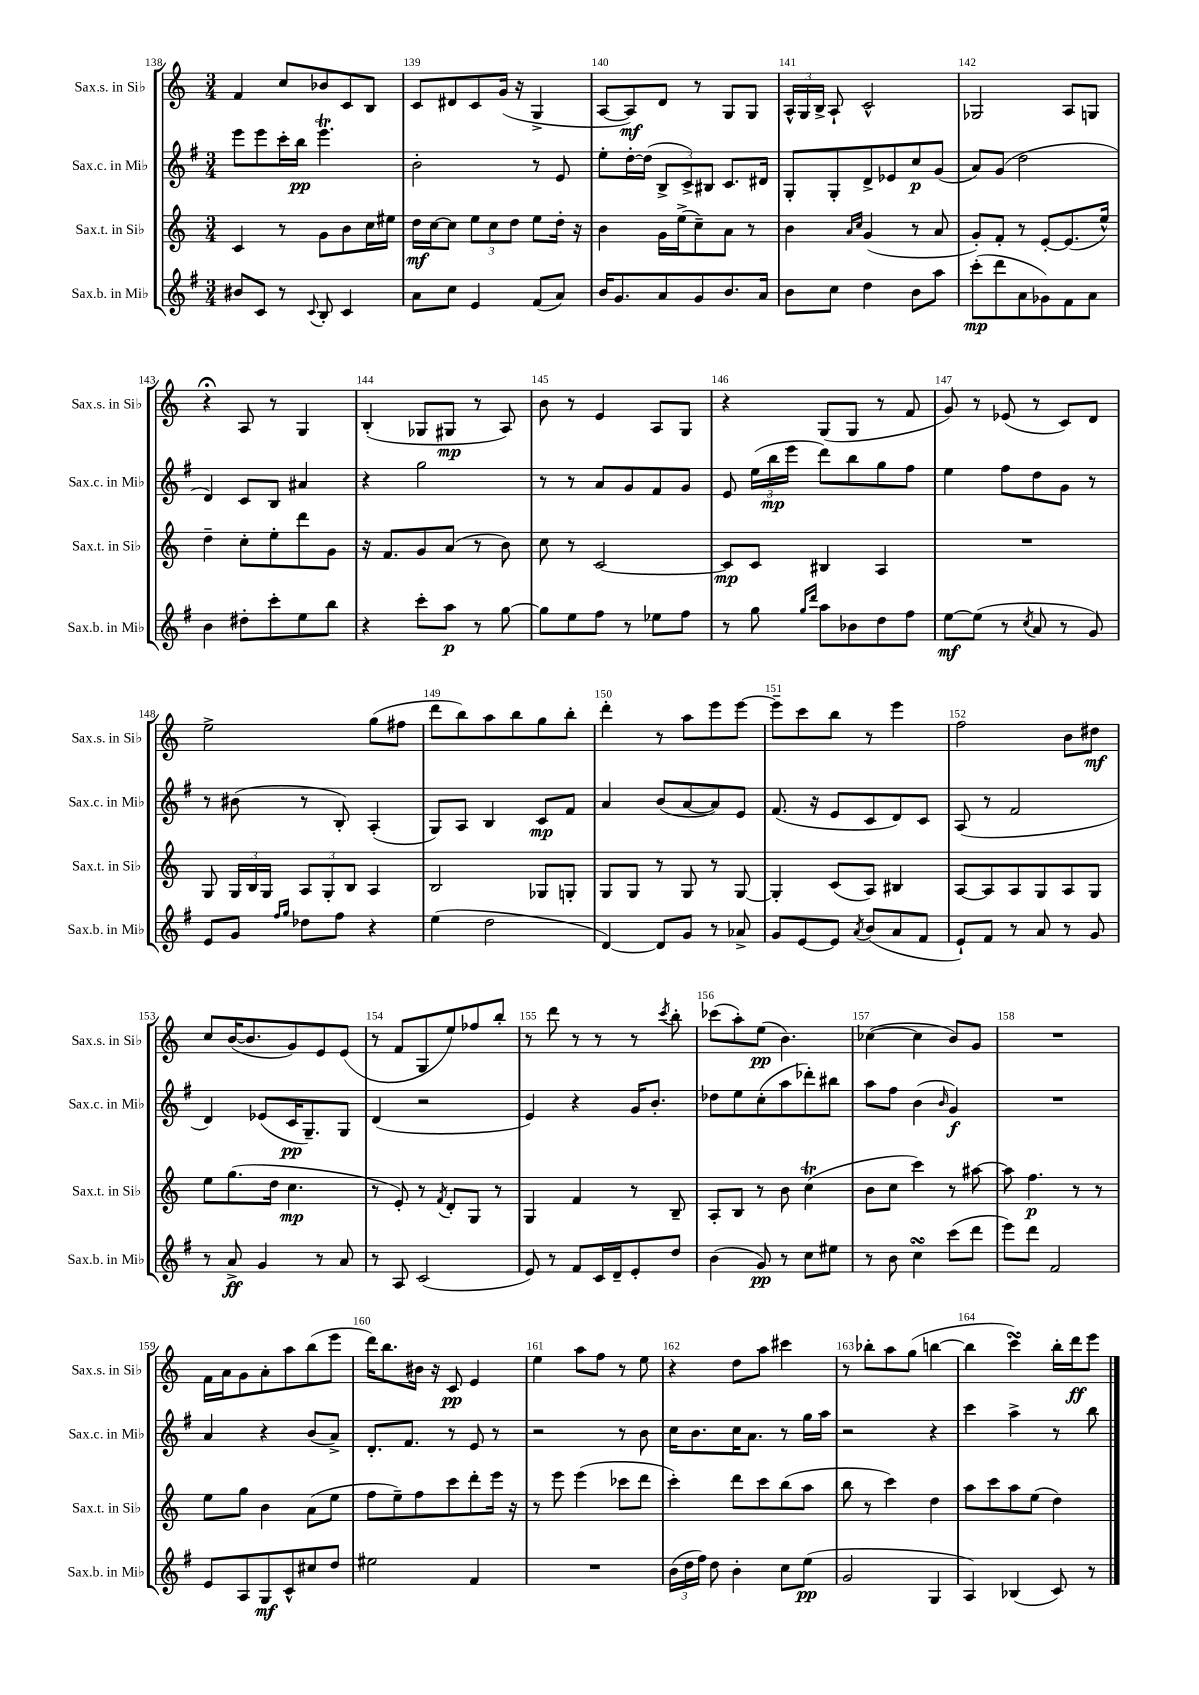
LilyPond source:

<<
\new StaffGroup <<
\new Staff = "s0" \with { instrumentName = "Sax.s. in Sib" shortInstrumentName = "Sax.s. in Sib" } {
    \clef treble \key c \major \numericTimeSignature \time 3/4
    \autoBeamOff f'4 c''8[ bes'8 c'8 b8] |
    c'8[ dis'8 c'8 g'16]( r16 g4-> |
    a8[~ a8\mf) d'8] r8 g8[ g8] |
    \tuplet 3/2 { a16[-^ g16 b16]-> } a8-! c'2-^ |
    ges2 a8[ g8] |
    r4\fermata a8 r8 g4 |
    b4-.( ges8[ gis8]\mp r8 a8) |
    b'8 r8 e'4 a8[ g8] |
    r4 g8[( g8] r8 f'8 |
    g'8) r8 ees'8( r8 c'8[) d'8] |
    e''2-> g''8[( fis''8] |
    d'''8[ b''8) a''8 b''8 g''8 b''8]-. |
    d'''4-. r8 a''8[ e'''8 e'''8]~ |
    e'''8[-- c'''8 b''8] r8 e'''4 |
    f''2 b'8[ dis''8]\mf |
    c''8[ b'16~( b'8. g'8) e'8 e'8]( |
    r8 f'8[ g8 e''8) fes''8 b''8]-. |
    r8 d'''8 r8 r8 r8 \acciaccatura { c'''8 } b''8-. |
    ces'''8[( a''8-.) e''8]\pp( b'4.) |
    ces''4~( ces''4 b'8[) g'8] |
    R2. |
    f'16[ a'16 g'8 a'8-. a''8 b''8( e'''8] |
    d'''16[) b''8. bis'16] r16 c'8\pp e'4 |
    e''4 a''8[ f''8] r8 e''8 |
    r4 d''8[ a''8] cis'''4 |
    r8 bes''8[-. a''8 g''8]( b''4~ |
    b''4 c'''4\turn) b''16[-. d'''16\ff e'''8] \bar "|." |
}
\new Staff = "s1" \with { instrumentName = "Sax.c. in Mib" shortInstrumentName = "Sax.c. in Mib" } {
    \clef treble \key g \major \numericTimeSignature \time 3/4
    \autoBeamOff e'''8[ e'''8 c'''16-. b''16]\pp e'''4.\trill |
    b'2-. r8 e'8 |
    e''8[-. d''16~-. d''16]( \tuplet 3/2 { b8[-> c'8->) bis8] } c'8.[ dis'16] |
    g8[-. g8-. d'8-> ees'8 c''8\p g'8]( |
    a'8[) g'8]( d''2 |
    d'4) c'8[ b8] ais'4 |
    r4 g''2 |
    r8 r8 a'8[ g'8 fis'8 g'8] |
    e'8 \tuplet 3/2 { e''16[( b''16\mp e'''16] } d'''8[) b''8 g''8 fis''8] |
    e''4 fis''8[ d''8 g'8] r8 |
    r8 bis'8( r8 b8-.) a4-.( |
    g8[) a8] b4 c'8[\mp fis'8] |
    a'4 b'8[( a'8~ a'8) e'8] |
    fis'8.( r16 e'8[ c'8 d'8) c'8] |
    a8( r8 fis'2 |
    d'4) ees'8[( c'16\pp g8.--) g8] |
    d'4( r2 |
    e'4) r4 g'16[ b'8.]-. |
    des''8[ e''8 c''8-.( a''8 des'''8-.) bis''8] |
    a''8[ fis''8] b'4( \grace { b'16 } g'4\f) |
    R2. |
    a'4 r4 b'8[( a'8]->) |
    d'8.[-. fis'8.] r8 e'8 r8 |
    r2 r8 b'8 |
    c''16[ b'8. c''16 a'8.] r8 g''16[ a''16] |
    r2 r4 |
    c'''4 a''4-> r8 b''8 \bar "|." |
}
\new Staff = "s2" \with { instrumentName = "Sax.t. in Sib" shortInstrumentName = "Sax.t. in Sib" } {
    \clef treble \key c \major \numericTimeSignature \time 3/4
    \autoBeamOff c'4 r8 g'8[ b'8 c''16 eis''16] |
    d''16[\mf c''16~ c''8] \tuplet 3/2 { e''8[ c''8 d''8] } e''8[ d''16]-. r16 |
    b'4 g'16[ e''16->( c''8--) a'8] r8 |
    b'4 \grace { a'16[ c''16] } g'4( r8 a'8 |
    g'8[-.) f'8]-. r8 e'8[~-. e'8.( e''16]-^) |
    d''4-- c''8[-. e''8-. d'''8 g'8] |
    r16 f'8.[ g'8 a'8]( r8 b'8) |
    c''8 r8 c'2~ |
    c'8[\mp c'8] bis4 a4 |
    R2. |
    g8 \tuplet 3/2 { g16[ b16 g16] } \tuplet 3/2 { a8[ g8-. b8] } a4 |
    b2 ges8[ g8]-. |
    g8[ g8] r8 g8 r8 g8~ |
    g4-. c'8[( a8]) bis4 |
    a8[~ a8 a8 g8 a8 g8] |
    e''8[ g''8.( d''16] c''4.\mp |
    r8 e'8-.) r8 \acciaccatura { f'8 } d'8[-. g8] r8 |
    g4 f'4 r8 b8-- |
    a8[-. b8] r8 b'8 c''4\trill( |
    b'8[ c''8] c'''4) r8 ais''8~ |
    ais''8 f''4.\p r8 r8 |
    e''8[ g''8] b'4 a'8[( e''8] |
    f''8[ e''8--) f''8 c'''8 d'''8-. e'''16] r16 |
    r8 e'''8 e'''4( ces'''8[ d'''8] |
    c'''4-.) d'''8[ c'''8 b''8( a''8] |
    b''8 r8 c'''4) d''4 |
    a''8[ c'''8 a''8 e''8]( d''4) \bar "|." |
}
\new Staff = "s3" \with { instrumentName = "Sax.b. in Mib" shortInstrumentName = "Sax.b. in Mib" } {
    \clef treble \key g \major \numericTimeSignature \time 3/4
    \autoBeamOff bis'8[ c'8] r8 \appoggiatura { c'8 } b8-. c'4 |
    a'8[ c''8] e'4 fis'8[( a'8]) |
    b'16[ g'8. a'8 g'8 b'8. a'16] |
    b'8[ c''8] d''4 b'8[ a''8] |
    c'''8[-.\mp( d'''8 a'8 ges'8) fis'8 a'8] |
    b'4 dis''8[-. c'''8-. e''8 b''8] |
    r4 c'''8[-. a''8]\p r8 g''8~ |
    g''8[ e''8 fis''8] r8 ees''8[ fis''8] |
    r8 g''8 \grace { g''16[ d'''16] } a''8[ bes'8 d''8 fis''8] |
    e''8[~\mf e''8]( r8 \acciaccatura { c''8 } a'8 r8 g'8) |
    e'8[ g'8] \grace { fis''16[ g''16] } des''8[ fis''8] r4 |
    e''4( d''2 |
    d'4~) d'8[ g'8] r8 aes'8-> |
    g'8[ e'8~ e'8] \acciaccatura { a'8 } b'8[( a'8 fis'8] |
    e'8[-!) fis'8] r8 a'8 r8 g'8 |
    r8 a'8->\ff g'4 r8 a'8 |
    r8 a8 c'2( |
    e'8) r8 fis'8[ c'16 d'16-- e'8-. d''8] |
    b'4( g'8\pp) r8 c''8[ eis''8] |
    r8 b'8 c''4\turn c'''8[( d'''8] |
    e'''8[) d'''8] fis'2 |
    e'8[ a8 g8\mf c'8-^ cis''8 d''8] |
    eis''2 fis'4 |
    R2. |
    \tuplet 3/2 { b'16[( d''16 fis''16]) } d''8 b'4-. c''8[ e''8]\pp( |
    g'2 g4 |
    a4) bes4( c'8) r8 \bar "|." |
}
>>
>>
\layout { \context { \Score currentBarNumber = #138 \override BarNumber.break-visibility = ##(#f #t #t) barNumberVisibility = #all-bar-numbers-visible } }
